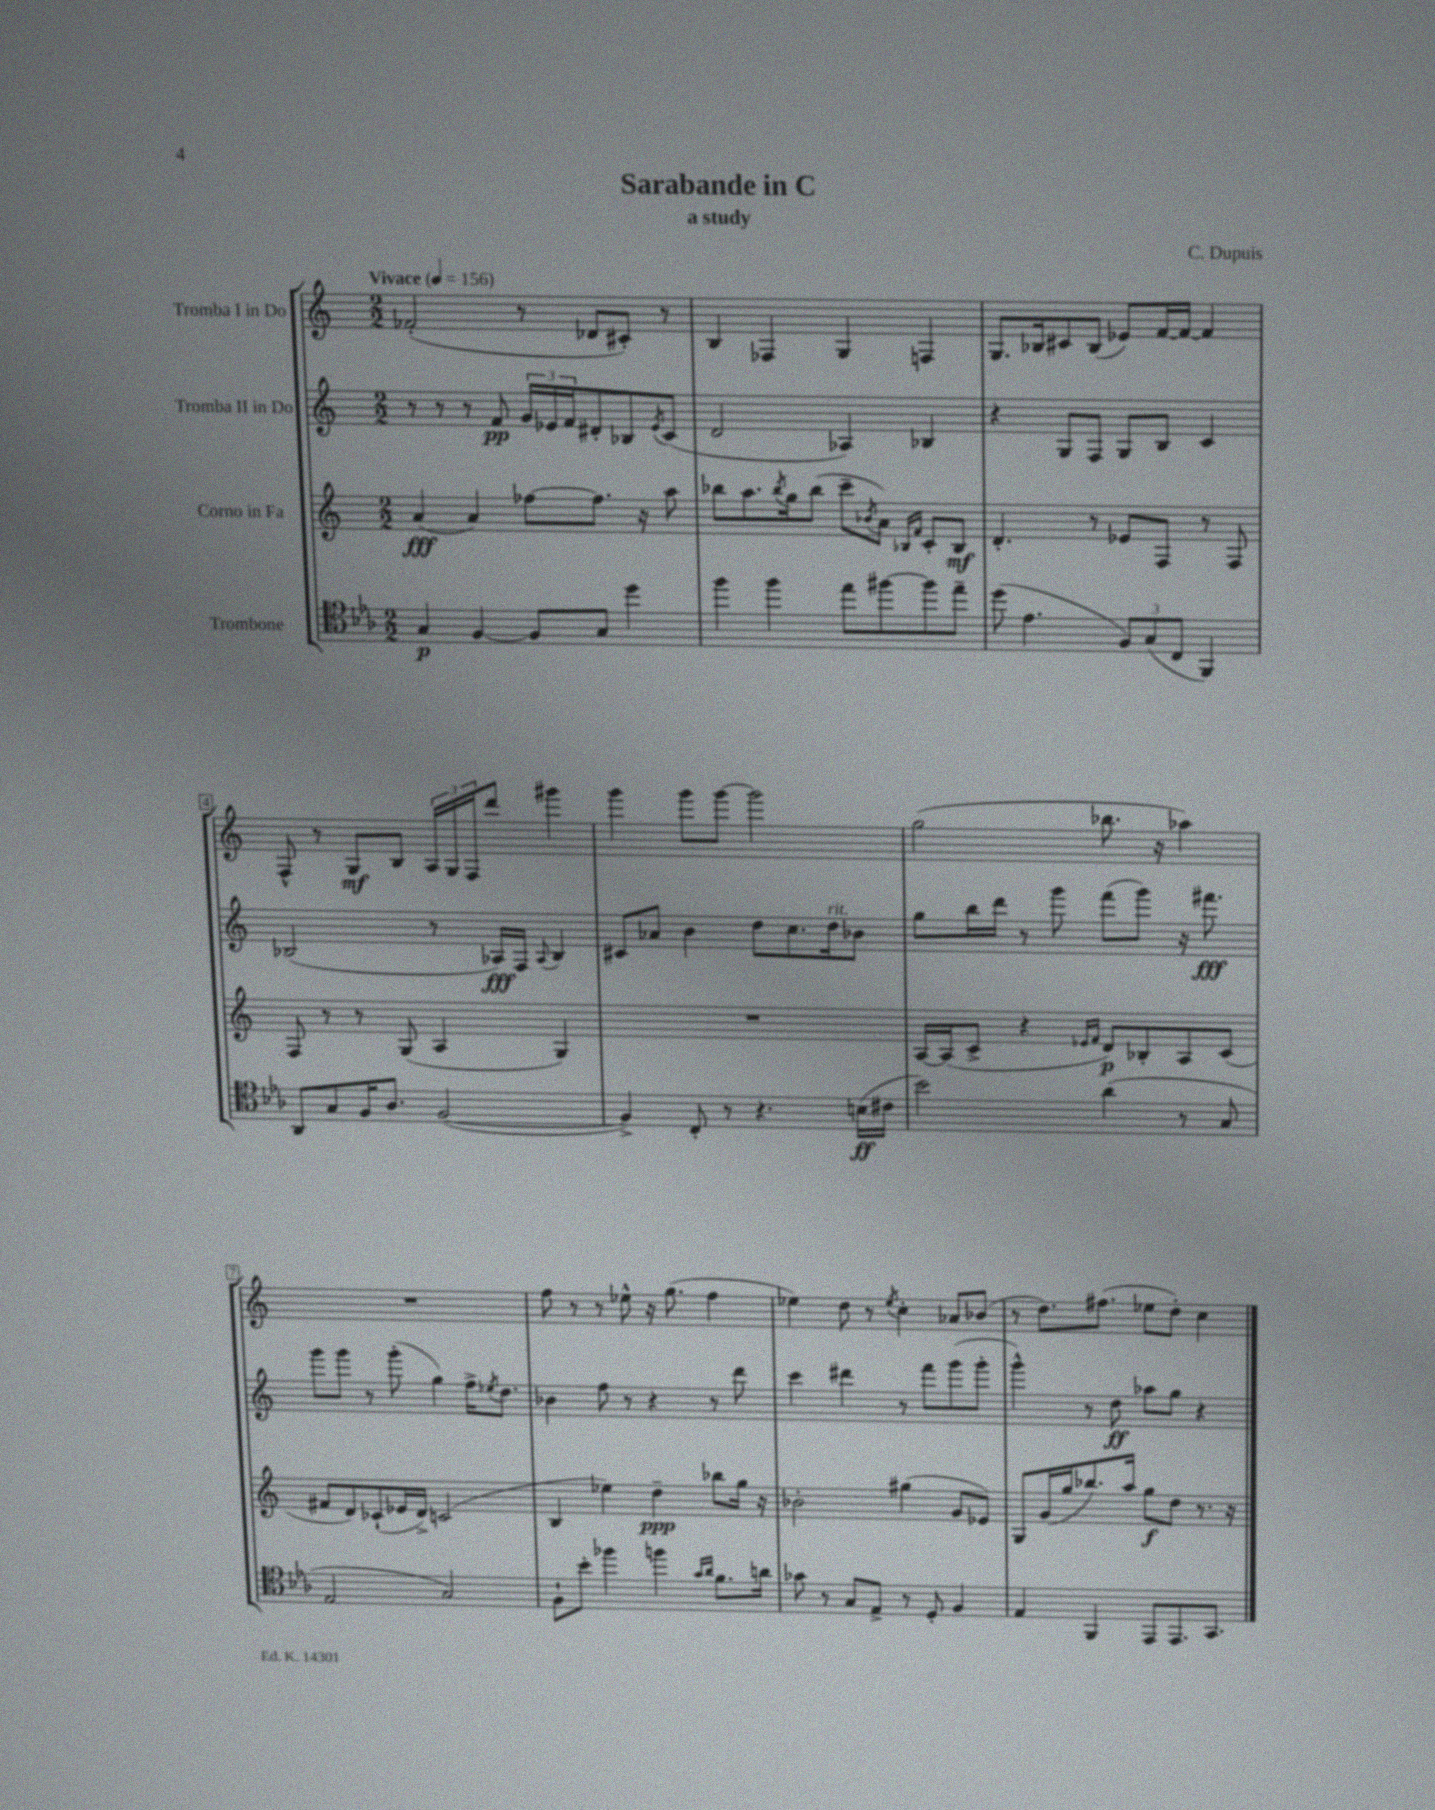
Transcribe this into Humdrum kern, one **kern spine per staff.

**kern	**dynam	**kern	**dynam	**kern	**dynam	**kern	**dynam
*part4	*part4	*part3	*part3	*part2	*part2	*part1	*part1
*staff4	*staff4	*staff3	*staff3	*staff2	*staff2	*staff1	*staff1
*I"Trombone	*	*I"Corno in Fa	*	*I"Tromba II in Do	*	*I"Tromba I in Do	*
*clefC4	*	*clefG2	*	*clefG2	*	*clefG2	*
*k[b-e-a-]	*	*k[]	*	*k[]	*	*k[]	*
*M2/2	*	*M2/2	*	*M2/2	*	*M2/2	*
*MM156	*	*MM156	*	*MM156	*	*MM156	*
=1	=1	=1	=1	=1	=1	=1	=1
!	!	!	!	!	!	!LO:TX:a:B:t=Vivace	!
4G/	p	(4a/	fff	8r	.	(2f-X'/	.
.	.	.	.	8r	.	.	.
[4F/	.	4a/)	.	8r	.	.	.
.	.	.	.	8f/	pp	.	.
8F/L]	.	[8ff-X\L	.	24g/LL	.	8r	.
.	.	.	.	24e-X/	.	.	.
.	.	.	.	24f/J	.	.	.
8G/J	.	8.ff-\J]	.	8d#X'/	.	8d-X/L	.
4dd\	.	.	.	8B-X/	.	8c#X'/J)	.
.	.	16r	.	.	.	.	.
.	.	.	.	8qe-/	.	.	.
.	.	8aa\	.	(8c/J	.	8r	.
=2	=2	=2	=2	=2	=2	=2	=2
4ff\	.	8bb-X\L	.	2d/	.	4B/	.
.	.	8.aa\	.	.	.	.	.
4ff\	.	.	.	.	.	4F-X/	.
.	.	8qbb-/	.	.	.	.	.
.	.	16gg\k	.	.	.	.	.
.	.	(8bb-\J	.	.	.	.	.
8ee-\L	.	8ccc~\L	.	4A-X/)	.	4G/	.
.	.	8qb-X/	.	.	.	.	.
[8ff#X\	.	8a\J)	.	.	.	.	.
.	.	16qqB-X/LL	.	.	.	.	.
.	.	16qqf/JJ	.	.	.	.	.
8ff#\]	.	8c'/L	.	4B-X/	.	4Fn/	.
8ee-~\J	.	8B-/J	mf	.	.	.	.
=3	=3	=3	=3	=3	=3	=3	=3
(8dd\	.	4.d'/	.	4r	.	8.G/L	.
4.e-\	.	.	.	.	.	.	.
.	.	.	.	.	.	16B-X/k	.
.	.	.	.	8G/L	.	8c#X/	.
.	.	8r	.	8F/J	.	(8B-/J	.
12F/L)	.	8e-X/L	.	8G/L	.	8e-X/L)	.
(12G/	.	.	.	.	.	.	.
.	.	8F/J	.	8B/J	.	[16f/L	.
12C/J	.	.	.	.	.	.	.
.	.	.	.	.	.	16f/JJ_	.
4FF/)	.	8r	.	4c/	.	4f/]	.
.	.	8F/	.	.	.	.	.
!!LO:LB:g=z
=4	=4	=4	=4	=4	=4	=4	=4
8AA-/L	.	8F/	.	(2B-X/	.	8F^^/	.
8G/	.	8r	.	.	.	8r	.
16F/K	.	8r	.	.	.	8G/L	mf
8.A-/J	.	.	.	.	.	.	.
.	.	(8G/	.	.	.	8B/J	.
([2F/	.	4A/	.	8r	.	24A/LL	.
.	.	.	.	.	.	24G/	.
.	.	.	.	.	.	24F/J	.
.	.	.	.	16A-X/LL)	fff	8ddd/J	.
.	.	.	.	16F/JJ	.	.	.
.	.	.	.	8qqA-/	.	.	.
.	.	4G/)	.	4B-/	.	4ggg#X\	.
=5	=5	=5	=5	=5	=5	=5	=5
4F^/])	.	1r	.	8c#X/L	.	4ggg\	.
.	.	.	.	8a-X/J	.	.	.
8C'/	.	.	.	4b\	.	8ggg\L	.
8r	.	.	.	.	.	[8ggg\J	.
4.r	.	.	.	8dd\L	.	2ggg\]	.
.	.	.	.	8.cc\	.	.	.
!	!	!	!	!LO:TX:a:i:t=rit.	!	!	!
.	.	.	.	16dd\k	.	.	.
(16Bn\LL	ff	.	.	8b-X\J	.	.	.
16c#X\JJ	.	.	.	.	.	.	.
=6	=6	=6	=6	=6	=6	=6	=6
2b-\)	.	[16A/LL	.	8gg\L	.	(2gg\	.
.	.	(16A/J]	.	.	.	.	.
.	.	8c^/J	.	16bb\L	.	.	.
.	.	.	.	16ddd\JJ	.	.	.
.	.	4r	.	8r	.	.	.
.	.	.	.	8ggg\	.	.	.
.	.	16qqe-X/LL	.	.	.	.	.
.	.	16qqf/JJ	.	.	.	.	.
(4a-\	.	8d/L)	p	(8fff\L	.	8.bb-X\	.
.	.	8B-X'/	.	8ggg\J)	.	.	.
.	.	.	.	.	.	16r	.
8r	.	8A/	.	16r	.	4aa-X\)	.
.	.	.	.	8.fff#X\	fff	.	.
8G/	.	(8c/J	.	.	.	.	.
!!LO:LB:g=z
=7	=7	=7	=7	=7	=7	=7	=7
2E-/	.	8f#X/L	.	8ggg\L	.	1r	.
.	.	8d/)	.	8ggg\J	.	.	.
.	.	(8c-X`/	.	8r	.	.	.
.	.	16e-X/L	.	(8ggg'\	.	.	.
.	.	16d^/JJ)	.	.	.	.	.
2G/)	.	(2cn/	.	4gg\)	.	.	.
.	.	.	.	16ff^\KL	.	.	.
.	.	.	.	8qee-X/	.	.	.
.	.	.	.	8.dd\J	.	.	.
=8	=8	=8	=8	=8	=8	=8	=8
8F`\L	.	4B/	.	4b-X\	.	8ff\	.
8b-'\J	.	.	.	.	.	8r	.
4ff-X\	.	4ee-X\)	.	8ff\	.	8r	.
.	.	.	.	8r	.	8ee-X^^\	.
4ffn\	.	4dd~\	ppp	4r	.	16r	.
.	.	.	.	.	.	(8.gg\	.
16qqg/LL	.	.	.	.	.	.	.
16qqa-/JJ	.	.	.	.	.	.	.
8.f\L	.	8bb-X\L	.	8r	.	4ff\	.
.	.	16gg\Jk	.	8ddd\	.	.	.
16an\Jk	.	16r	.	.	.	.	.
=9	=9	=9	=9	=9	=9	=9	=9
8g-X\	.	2b-X'\	.	4ccc\	.	4ee-X\)	.
8r	.	.	.	.	.	.	.
8G/L	.	.	.	4ddd#X\	.	8dd\	.
8E-^/J	.	.	.	.	.	8r	.
.	.	.	.	.	.	8qee-/	.
8r	.	(4gg#X\	.	8r	.	4cc'\	.
8D'/	.	.	.	8fff\L	.	.	.
4F/	.	8g/L	.	(8ggg\	.	8a-X/L	.
.	.	8e-X/J)	.	8ggg'\J	.	(8b-X/J	.
=10	=10	=10	=10	=10	=10	=10	=10
4E-/	.	8G/L	.	4ggg^^\)	.	8r	.
.	.	(16g/L	.	.	.	8.dd\L)	.
.	.	16gg/J	.	.	.	.	.
4FF/	.	8.bb-X/)	.	8r	.	.	.
.	.	.	.	.	.	(8.ff#X\J	.
.	.	.	.	8dd\	ff	.	.
.	.	16aa/Jk	.	.	.	.	.
8EE-/L	.	8gg\L	f	8aa-X\L	.	8ee-X\L	.
8.EE-/	.	8dd\J	.	8gg\J	.	8dd'\J)	.
.	.	8.r	.	4r	.	4cc\	.
8.GG/J	.	.	.	.	.	.	.
.	.	16r	.	.	.	.	.
==	==	==	==	==	==	==	==
*-	*-	*-	*-	*-	*-	*-	*-
